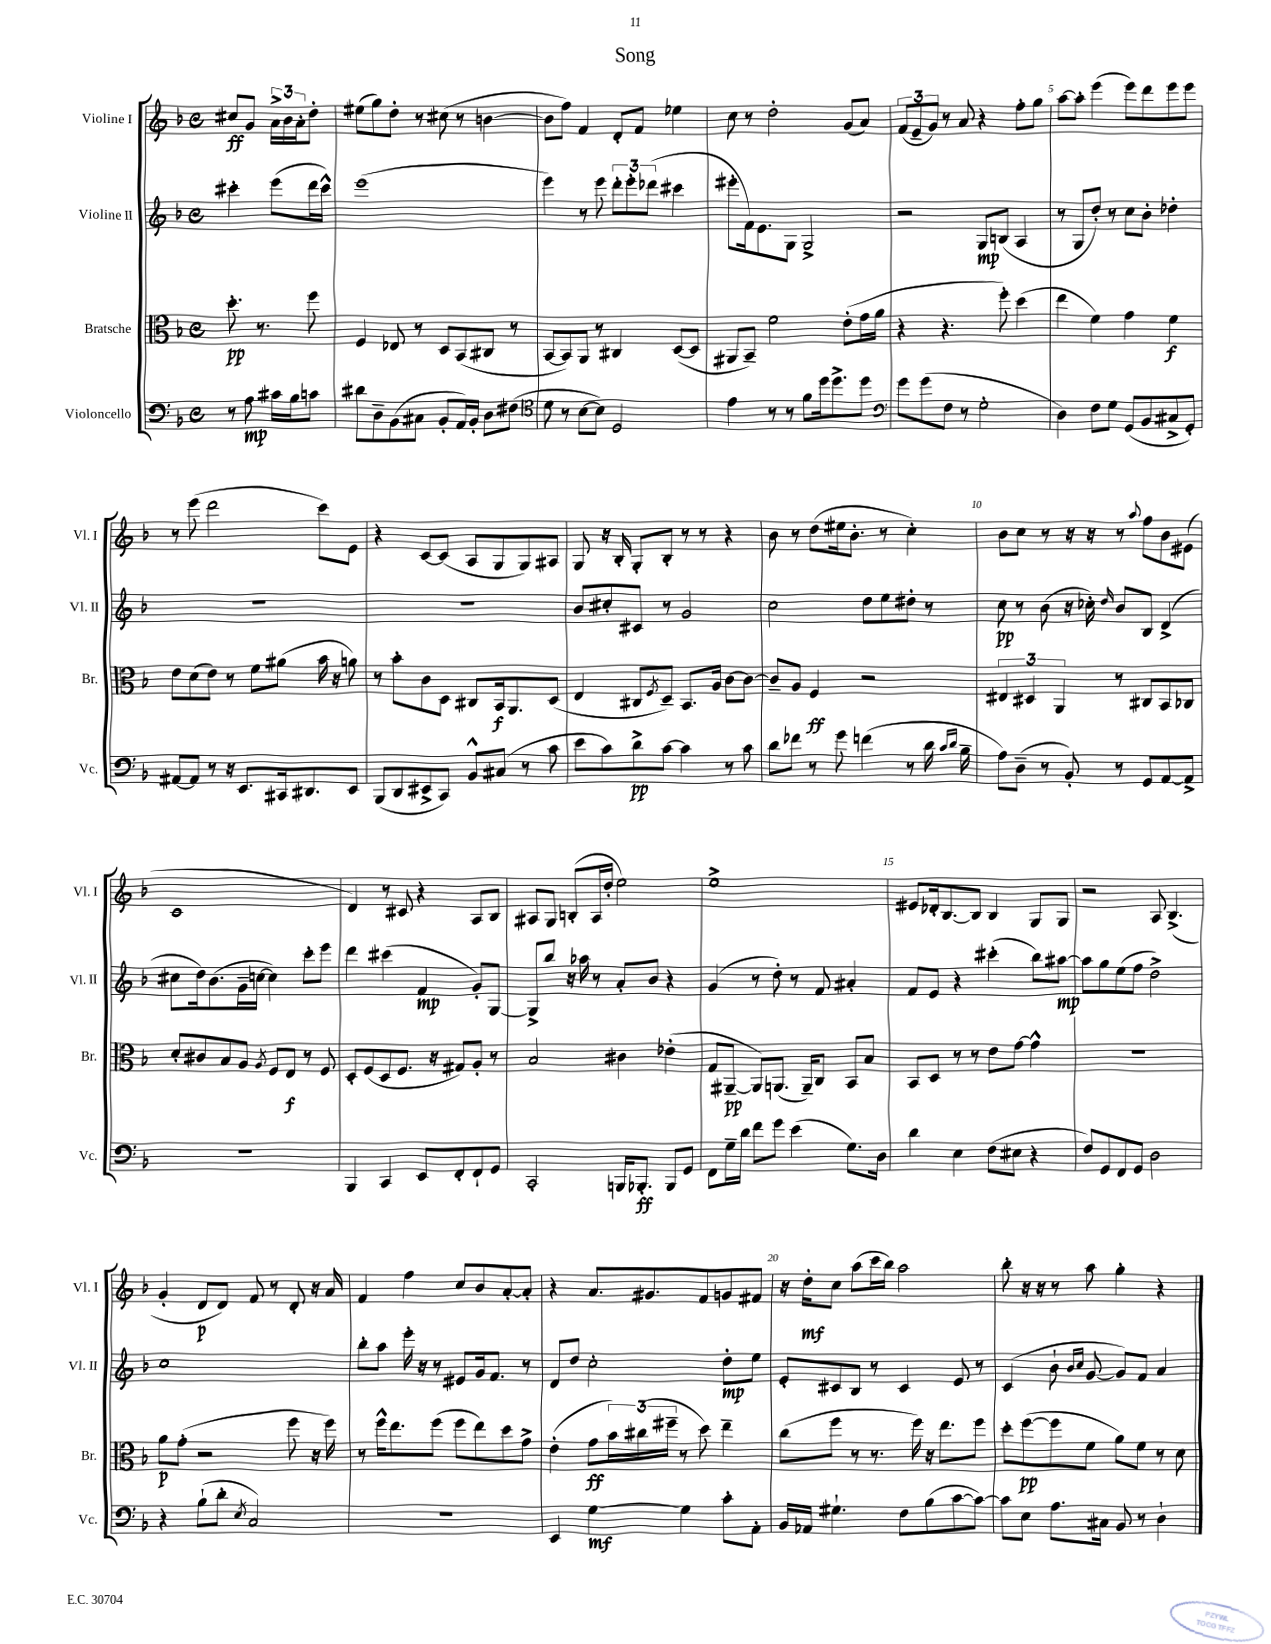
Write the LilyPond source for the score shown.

\header { title = "Song" }
<<
\new StaffGroup <<
\new Staff = "s0" \with { instrumentName = "Violine I" shortInstrumentName = "Vl. I" } {
    \clef treble \key f \major \defaultTimeSignature \time 4/4 \partial 2
    cis''8\ff g'8 \tuplet 3/2 { a'16-> bes'16 a'16-. } d''8-. |
    eis''8( g''8) d''8-. r8 cis''8( r8 b'4~ |
    b'8 f''8) f'4 d'8-. f'8 ees''4 |
    c''8 r8 d''2-. g'8( a'8) |
    \tuplet 3/2 { f'8( e'8-- g'8) } r8 a'8 r4 f''8-. g''8 |
    a''8~ a''8-. e'''4( e'''8) d'''8 e'''8 e'''8 |
    r8 e'''8( d'''2 c'''8) e'8 |
    r4 c'8~ c'8( a8 g8 g8) ais8 |
    g8 r16 bes16-. g8-. bes8-. r8 r8 r4 |
    bes'8 r8 d''8( eis''16 bes'8.-. r8 c''4-.) |
    bes'8 c''8 r8 r16 r16 r8 \appoggiatura { a''8 } f''8 bes'8 eis'8( |
    c'1 |
    d'4) r8 cis'8 r4 a8 bes8 |
    ais8 g8 b8-.( ais16 d''16-. e''2) |
    e''1-> |
    eis'8 des'16-. bes8.~ bes8 bes4 g8 g8 |
    r2 a8 bes4.->( |
    g'4-. d'8\p d'8) f'8 r8 d'8-. r16 a'16 |
    f'4 f''4 c''8 bes'8 a'8~-. a'8-. |
    r4 a'8. gis'8. f'8 g'8 fis'8 |
    r16 d''16-.\mf c''8 a''8( c'''16 bes''16) a''2 |
    bes''8-. r16 r16 r8 a''8 g''4-. r4 \bar "|." |
}
\new Staff = "s1" \with { instrumentName = "Violine II" shortInstrumentName = "Vl. II" } {
    \clef treble \key f \major \defaultTimeSignature \time 4/4 \partial 2
    cis'''4-. e'''8( d'''16 cis'''16-^) |
    e'''1( |
    e'''4) r8 e'''8 \tuplet 3/2 { d'''8-. e'''8-. des'''8( } cis'''4 |
    eis'''8-. f'16) e'8. g8 g2-> |
    r2 g8\mp b8( a4 |
    r8 g8 d''8-.) r8 c''8 bes'8-. des''4-. |
    R1 |
    r1 |
    bes'8 cis''8-. cis'8 r8 g'2 |
    c''2 d''8 e''8 dis''8-. r8 |
    c''8\pp r8 bes'8( r16 ces''16-.) \grace { d''16 } bes'8 bes8 d'4->( |
    cis''8 d''16) bes'8.( g'16-- c''16~ c''4) c'''8-. e'''8 |
    d'''4 cis'''4( f'4\mp g'8-.) g8~ |
    g8-> bes''8 r16 aes''16 r8 a'8-. bes'8 r4 |
    g'4( r8 d''8-.) r8 f'8 ais'4-. |
    f'8 e'8 r4 cis'''4-.( bes''8) ais''8~\mp |
    ais''8 g''8 e''8( f''8 d''2->) |
    c''1 |
    bes''8-. a''8 e'''16-. r16 r8 eis'8 g'16 f'8. r8 |
    d'8 d''8 c''2-. d''8-.\mp e''8 |
    e'8-. cis'8 bes8 r8 cis'4 e'8 r8 |
    c'4( bes'8-! \grace { bes'16 c''16 } g'8~ g'8) f'8 a'4 \bar "|." |
}
\new Staff = "s2" \with { instrumentName = "Bratsche" shortInstrumentName = "Br." } {
    \clef alto \key f \major \defaultTimeSignature \time 4/4 \partial 2
    d''8.-.\pp r8. f''8 |
    f4 ees8 r8 d8 bes,8( cis8 r8 |
    bes,8~ bes,8) a,8 r8 cis4 d8~( d8 |
    ais,8 bes,8--) f'2 e'8-.( g'16 a'16 |
    r4 r4. f''8-.) d''4( |
    e''4 f'4) g'4 f'4\f |
    e'8 d'8( e'8) r8 f'8 ais'8( bes'16 r16 a'8) |
    r8 bes'8-. c'8 d8 cis8 bes,16\f a,8. d8( |
    e4 cis8 \acciaccatura { f8 } d8--) bes,8. a16 c'8~ c'8~ |
    c'8-- a8 f4\ff r2 |
    \tuplet 3/2 { eis4 dis4 a,4 } r8 cis8 bes,8 ces8 |
    d'8-. cis'8 bes8 a8 \acciaccatura { a8 } f8 e8\f r8 f8 |
    d8-. f8( d8 f8. r16 gis8) a8-. r8 |
    bes2 cis'4 ees'4-.( |
    g8 ais,8~--\pp ais,8) a,8.( a,16--) c8 bes,8 bes8 |
    bes,8 d8 r8 r8 e'8 g'8~ g'4-^ |
    R1 |
    a'8\p g'8-.( r2 f''8 r16 f''16) |
    r8 f''16-^ e''8. f''8( f''8 e''8) d''8 g'8-> |
    e'4-.( g'8\ff \tuplet 3/2 { bes'16) cis''16( fis''16-- } r8 d''8) e''4-- |
    c''8( f''8 r8 r8. f''16) r16 e''8. f''8 |
    d''8-. f''8~\pp( f''8 f'8 a'8) f'8 r8 d'8 \bar "|." |
}
\new Staff = "s3" \with { instrumentName = "Violoncello" shortInstrumentName = "Vc." } {
    \clef bass \key f \major \defaultTimeSignature \time 4/4 \partial 2
    r8 a8\mp cis'16 bes16 c'8 |
    dis'8 d8-- bes,8( cis8 bes,8-. a,16) bes,16-. d8 fis8( |
    \clef tenor d'8 r8 bes8~ bes8) d2 |
    e'4 r8 r8 f'8 d''16 d''8.-> d''8 |
    \clef bass g'8 g'8( f8 r8 g2-. |
    d4) f8 g8 g,8( bes,8 cis8-> g,8-.) |
    ais,8~ ais,8 r8 r16 e,8. cis,16 dis,8. e,8 |
    bes,,8( d,8 eis,8-> c,8) bes,8-^ cis8( r8 c'8 |
    e'8 c'8) d'8->\pp c'8~ c'4 r8 c'8 |
    d'8 fes'8 r8 g'8 f'4( r8 d'16 \grace { c'16 d'16 } bes16-- |
    a8) d8--( r8 bes,8-.) r8 g,8 a,8~ a,8-> |
    R1 |
    bes,,4 c,4 e,8 f,8-. f,8-! g,8 |
    c,2-. b,,16 bes,,8.-.\ff bes,,8 g,8 |
    f,8 g16-- d'16 f'8 g'8 e'4( g8.) d16 |
    d'4 e4 f8( eis8 r4 |
    f8) g,8 f,8 g,8 d2 |
    r4 bes8-!( d'8-. \acciaccatura { e8 } c2) |
    R1 |
    e,4 g4~\mf g4 c'8-. a,8-. |
    bes,16 aes,16 gis4.-! f8 bes8( c'8~ c'8~) |
    c'8 e8 a8. cis16 bes,8 r8 d4-! \bar "|." |
}
>>
>>
\layout { \context { \Score \override BarNumber.break-visibility = ##(#f #t #t) barNumberVisibility = #(every-nth-bar-number-visible 5) } }
